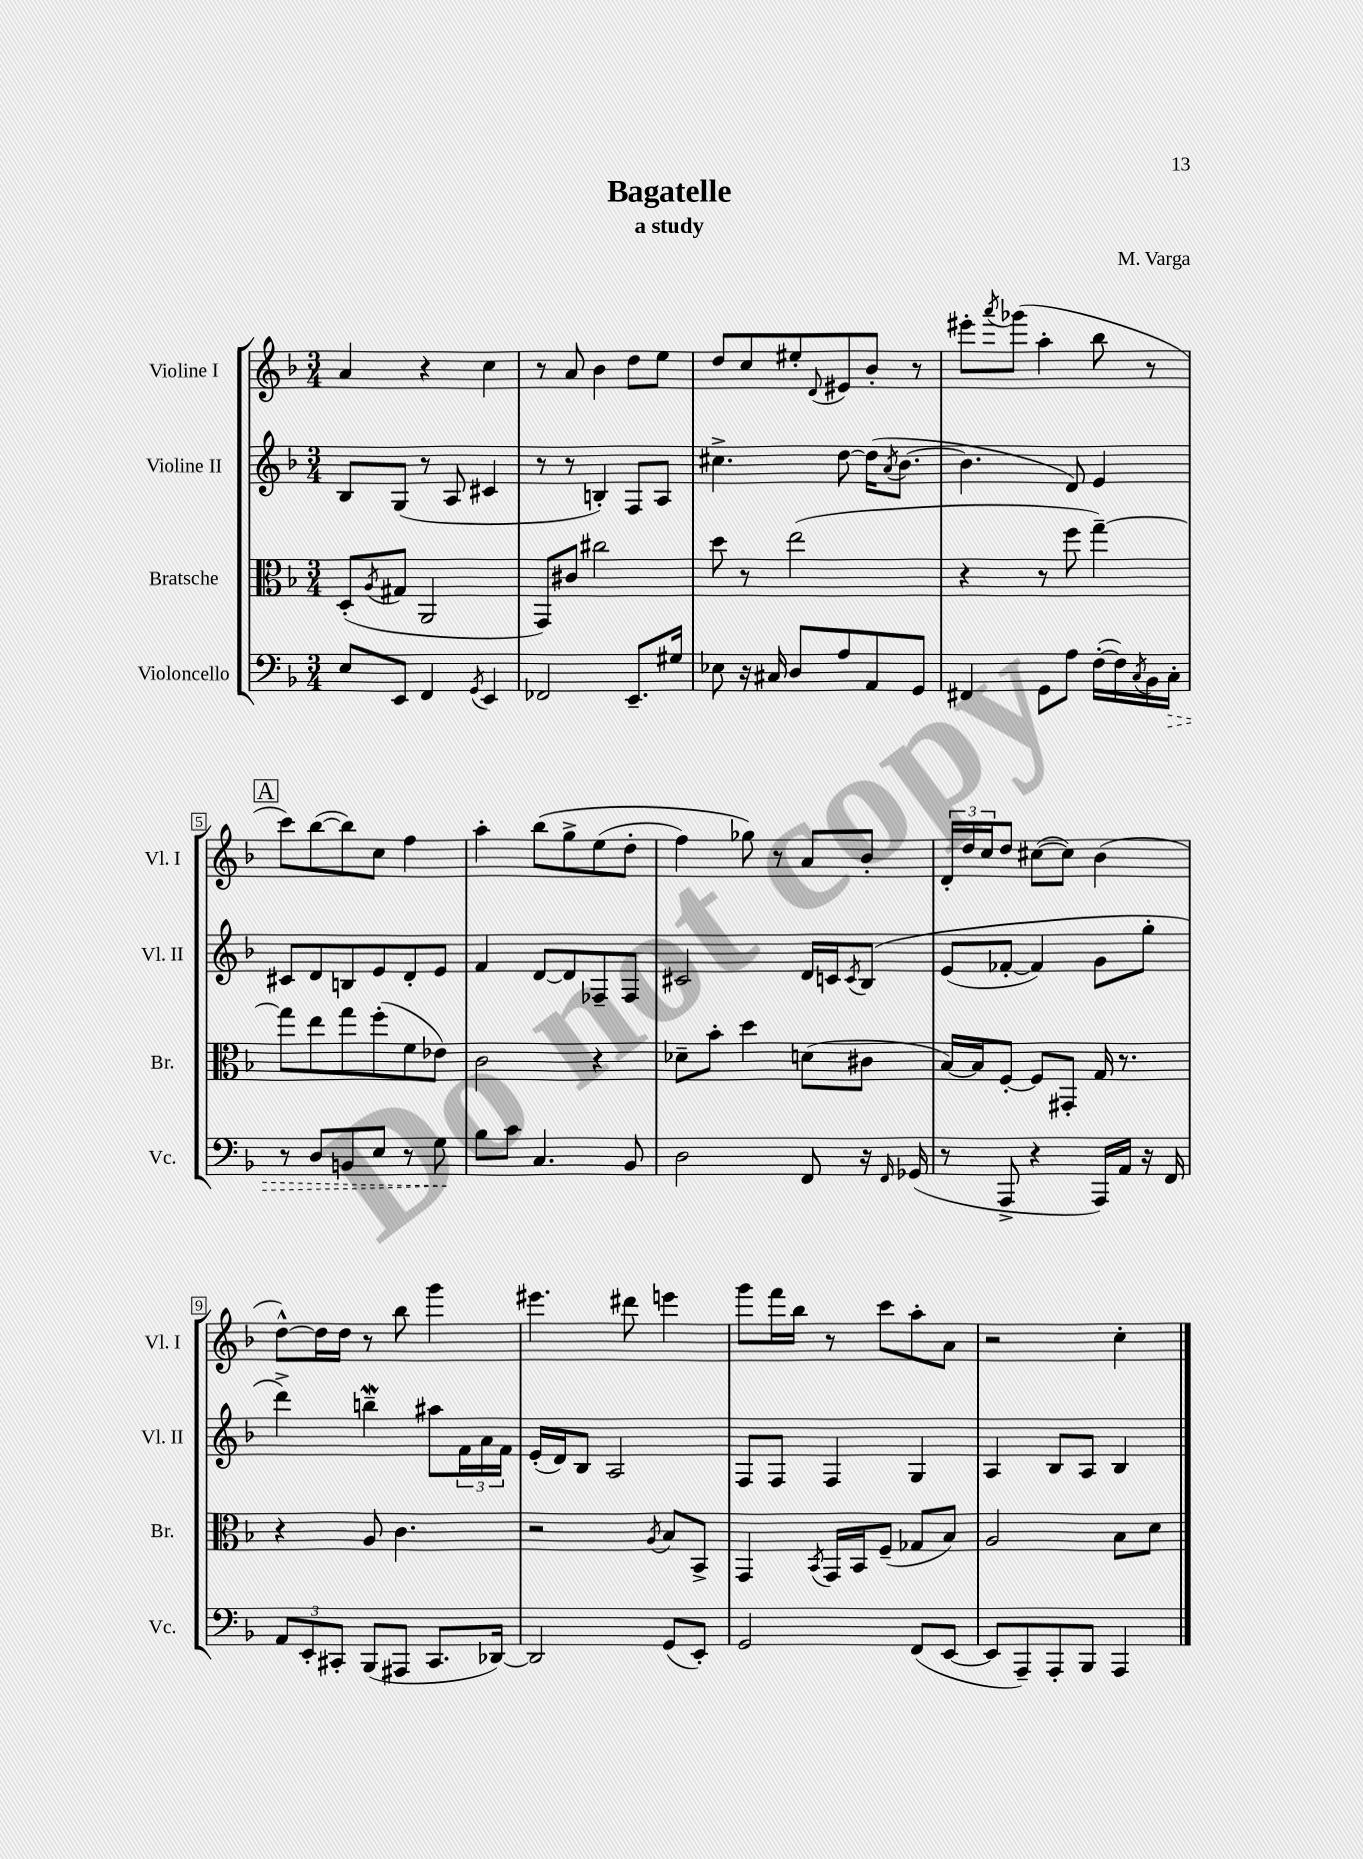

**kern	**dynam	**kern	**kern	**kern
*part4	*part4	*part3	*part2	*part1
*staff4	*staff4	*staff3	*staff2	*staff1
*I"Violoncello	*	*I"Bratsche	*I"Violine II	*I"Violine I
*I'Vc.	*	*I'Br.	*I'Vl. II	*I'Vl. I
*clefF4	*	*clefC3	*clefG2	*clefG2
*k[b-]	*	*k[b-]	*k[b-]	*k[b-]
*M3/4	*	*M3/4	*M3/4	*M3/4
=1	=1	=1	=1	=1
8E/L	.	(8D'/L	8B-/L	4a/
.	.	8qA/	.	.
8EE/J	.	8G#X/J	(8G/J	.
4FF/	.	2AA/	8r	4r
.	.	.	8A/	.
8qGG/	.	.	.	.
4EE/	.	.	4c#X/	4cc\
=2	=2	=2	=2	=2
2FF-X/	.	8GG/L)	8r	8r
.	.	8c#X/J	8r	8a/
.	.	2cc#X\	4Bn'/)	4b-\
8.EE~/L	.	.	8F/L	8dd\L
.	.	.	8A/J	8ee\J
16G#X/Jk	.	.	.	.
=3	=3	=3	=3	=3
8E-X\	.	8dd\	4.cc#X^\	8dd/L
16r	.	8r	.	8cc/
16C#X/	.	.	.	.
8D/L	.	(2ee\	.	8ee#X'/
.	.	.	.	8qqd/
8A/	.	.	[8dd\	8e#X/
8AA/	.	.	(16dd\KL]	8b-'/J
.	.	.	8qa/	.
.	.	.	[8.b-\J	.
8GG/J	.	.	.	8r
=4	=4	=4	=4	=4
4FF#X/	.	4r	4.b-\]	8eee#X'\L
.	.	.	.	8qaaa/
.	.	.	.	(8ggg-X\J
8GG\L	.	8r	.	4aa'\
8A\J	.	8ff\	8d/)	.
([16F'\LL	.	[4gg~\)	4e/	8bb-\
16F\])	.	.	.	.
8qC/	.	.	.	.
16BB-\	.	.	.	8r
!	!LO:HP:b	!	!	!
16C'\JJ	>	.	.	.
!!LO:LB:g=z
!!LO:REH:place=s1:t=A
=5	=5	=5	=5	=5
8r	.	8gg\L]	8c#X/L	8ccc\L)
8D/L	.	8ee\	8d/	([8bb-\
8BBn/	.	8gg\	8Bn/	8bb-\])
8E/J	.	(8ff'\	8e/	8cc\J
8r	.	8f\	8d'/	4ff\
8G\	.	8e-X\J)	8e/J	.
.	]	.	.	.
=6	=6	=6	=6	=6
8B-\L	.	2c\	4f/	4aa'\
8c\J	.	.	.	.
4.C/	.	.	[8d/L	(8bb-\L
.	.	.	8d/]	8gg^\
.	.	4r	8F-X~/	(8ee\
8BB-/	.	.	8F-/J	8dd'\J
=7	=7	=7	=7	=7
2D\	.	8d-X~\L	2c#X/	4ff\)
.	.	8b-'\J	.	.
.	.	4dd\	.	8gg-X\)
.	.	.	.	8r
8FF/	.	(8dn\L	16d/LL	8a/L
.	.	.	16cn/J	.
.	.	.	8qc/	.
16r	.	8c#X\J	(8B-/J	8b-'/J
16qqFF/	.	.	.	.
(16GG-X/	.	.	.	.
=8	=8	=8	=8	=8
8r	.	[16B-/LL)	(8e/L	24d'/LL
.	.	.	.	24dd/
.	.	16B-/J]	.	.
.	.	.	.	24cc/J
8AAA^/	.	[8F'/J	[8f-X'/J	8dd/J
4r	.	8F/L]	4f-/])	([8cc#X\L
.	.	8GG#X'/J	.	8cc#\J])
16AAA/LL)	.	16G/	8g\L	(4b-\
16AA/JJ	.	8.r	.	.
16r	.	.	8gg'\J	.
16FF/	.	.	.	.
!!LO:LB:g=z
=9	=9	=9	=9	=9
12AA/L	.	4r	4ddd^\)	[8dd^^\L)
12EE'/	.	.	.	.
.	.	.	.	16dd\L]
12CC#X'/J	.	.	.	.
.	.	.	.	16dd\JJ
(8BBB-/L	.	8A/	4bbnW~\	8r
8AAA#X/J	.	4.c\	.	8bb-\
8.CC#/L	.	.	8aa#X\L	4ggg\
.	.	.	24f\L	.
.	.	.	24a\	.
[16DD-X/Jk)	.	.	.	.
.	.	.	24f\JJ	.
=10	=10	=10	=10	=10
2DD-/]	.	2r	(16e'/LL	4.eee#X\
.	.	.	16d/J)	.
.	.	.	8B-/J	.
.	.	.	2A/	.
.	.	.	.	8ddd#X\
.	.	8qA/	.	.
(8GG/L	.	8B-/L	.	4eeen\
8EE'/J)	.	8BB-^/J	.	.
=11	=11	=11	=11	=11
2GG/	.	4GG/	8F/L	8ggg\L
.	.	.	8F/J	16fff\L
.	.	.	.	16bb-\JJ
.	.	8qBB-/	.	.
.	.	16GG/LL	4F/	8r
.	.	16BB-/J	.	.
.	.	(8F~/J	.	8ccc\L
(8FF/L	.	8G-X/L	4G/	8aa'\
[8EE/J	.	8B-/J)	.	8a\J
=12	=12	=12	=12	=12
8EE/L]	.	2A/	4A/	2r
8AAA~/)	.	.	.	.
8AAA'/	.	.	8B-/L	.
8BBB-/J	.	.	8A/J	.
4AAA/	.	8B-\L	4B-/	4cc'\
.	.	8d\J	.	.
==	==	==	==	==
*-	*-	*-	*-	*-
